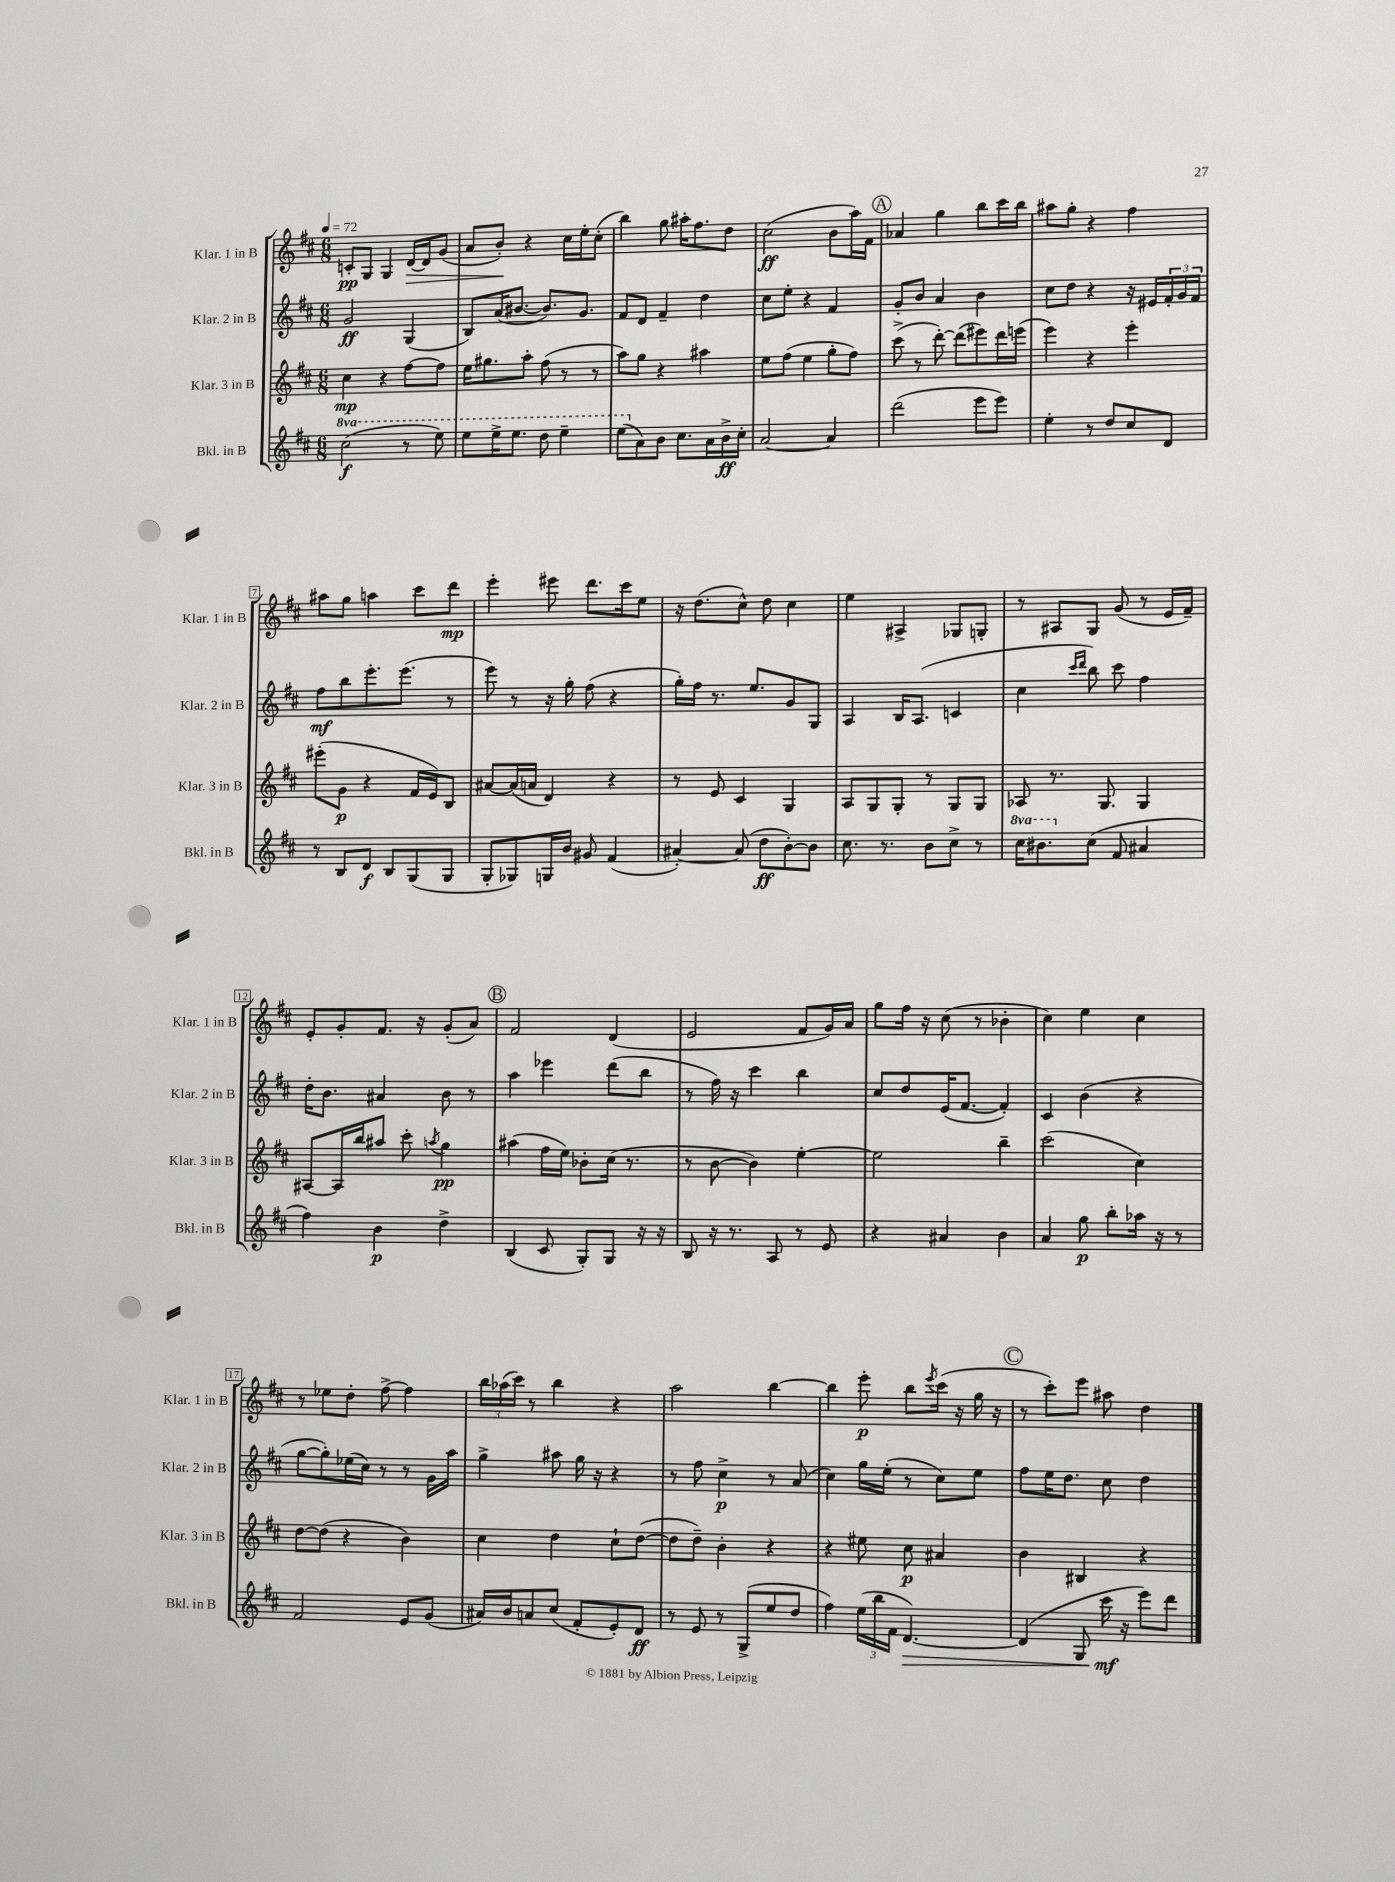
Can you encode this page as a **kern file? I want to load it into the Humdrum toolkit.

**kern	**kern	**kern	**kern
*staff4	*staff3	*staff2	*staff1
*clefG2	*clefG2	*clefG2	*clefG2
*k[f#c#]	*k[f#c#]	*k[f#c#]	*k[f#c#]
*M6/8	*M6/8	*M6/8	*M6/8
*MM72	*MM72	*MM72	*MM72
(2ccc#\	4cc#\	2g/	8c'/L
.	.	.	8G/J
.	4r	.	4G/
8r	[8ff#\L	(4G/	[16d/LL
.	.	.	16d/]J
8eee\)	8ff#\]J	.	(8g/J
=	=	=	=
8eee\L	16ee\LK	8B/L)	8a/L
.	8.gg#\	.	.
16eee^\K	.	(16a/K	8b'/J)
8.eee\J	.	[8.b#/J	.
.	8aa'\J	.	4r
8ddd\	(8ff#\	8.b#/]L)	.
4eee~\	8r	.	16cc#\LL
.	.	8.g/J	16ee'\J
.	8r	.	(8cc#'\J
=	=	=	=
(8eee\L	8aa\L)	8f#/L	4bb\)
8a\)	8gg\J	8d/J	.
8b\J	4r	4f#~/	8gg\
8.cc#\L	.	.	16aa#'\LK
.	.	.	8.ff#\
.	4aa#\	4dd\	.
16a\L	.	.	.
16b^\	.	.	8dd\J
16cc#'\JJ	.	.	.
=	=	=	=
[2a/	8ee\L	8cc#\L	(2cc#\
.	(8ff#\J	8ee'\J	.
.	4ee\	4r	.
4a/]	8gg'\L	4f#/	8b\L
.	8ff#\J)	.	16aa\L)
.	.	.	16f#\JJ
=	=	=	=
(2ddd\	(8ccc#^\	8g'/L	4a-/
.	8r	8b/J	.
.	[8ddd'\)	4a/	4gg\
.	(8ddd\]L	.	.
8eee\L	8eee#\)	4b\	8bb\L
8eee\J)	16ddd\L	.	16ccc#\L
.	(16eee\JJ	.	16bb\JJ
=	=	=	=
4ee'\	4eee\)	8cc#\L	8aa#\L
.	.	8dd\J	8gg'\J
8r	4r	4r	4r
8dd/L	.	.	.
8cc#/	4eee'\	16r	4ff#\
.	.	16e#/LL	.
8d/J	.	24f#'/	.
.	.	24g/	.
.	.	24f#/JJ	.
=	=	=	=
8r	(8eee#'\L	8ff#\L	8aa#\L
8B/L	8g\J	8bb\	8gg\J
8d/J	4r	8.eee'\	4aa\
8B/L	.	.	.
.	.	(8.eee\J	.
(8G/	16f#/LL	.	8ccc#\L
.	16e/J)	.	.
8G/J	8B/J	8r	8ddd\J
=	=	=	=
8G'/L	[8a#/L	8eee\)	4eee'\
8G-/)	(16a#/]L	8r	.
.	16a/JJ	.	.
16G/L	4d/)	16r	8eee#\
16b/JJ	.	16gg'\	.
8g#/	.	(8ff#\	8.ddd\L
(4f#/	4r	4r	.
.	.	.	16ccc#\k
.	.	.	8ee\J
=	=	=	=
[4a#'/)	8r	16gg'\LL)	16r
.	.	16ff#\JJ	(8.dd\L
.	8e/	8.r	.
(8a#/]	4c#/	.	8cc#^^\J)
.	.	8.ee/L	.
8dd\L	.	.	8dd\
[8b'\)	4G/	8g/	4cc#\
8b\]J	.	8G/J	.
=	=	=	=
8.cc#\	8A/L	4A/	4ee\
.	8G/	.	.
8.r	.	.	.
.	8G'/J	16B/LK	4A#^/
.	.	(8.A/J	.
8b\L	8r	.	.
8cc#^\J	8G/L	4c/	8G-/L
8r	8G/J	.	8G'/J
=	=	=	=
16ccc#\LK	8A-/	4cc#\	8r
8.bb#\	.	.	.
.	8.r	.	8A#/L
.	.	16qqccc#/LL	.
.	.	16qqddd/JJ	.
(8cc#\J	.	8bb\)	8G/J
.	8.G/	.	.
8f#/	.	8ccc#\	(8g/
4a#/	4G/	4ff#\	8r
.	.	.	16e/LL
.	.	.	16f#~/JJ)
=	=	=	=
4ff#\)	[8A#/L	16dd'\LK	8e'/L
.	.	8.b\J	.
.	16A#/]L	.	8g'/
.	16bb/J	.	.
4b\	8aa#/J	4a#/	8.f#/J
.	8ccc#'\	.	.
.	.	.	16r
.	8qaa/	.	.
4dd^\	4gg\	8b\	(8g'/L
.	.	8r	8a/J)
=	=	=	=
(4B/	(4aa#\	4aa\	2f#/
8c#/	16ff#\LL	4eee-\	.
.	16ee\JJ)	.	.
8G'/L)	8b-'\L	.	.
8G/J	(16cc#\Jk	(8ddd\L	(4d/
.	8.r	.	.
16r	.	8bb\J	.
16r	.	.	.
=	=	=	=
8B/	8r	8r	2e/
16r	[8b\	16ff#\)	.
8.r	.	16r	.
.	4b\])	4ccc#\	.
8A/	.	.	.
8r	[4ee'\	4bb\	8f#/L
8e/	.	.	16g/L)
.	.	.	16a/JJ
=	=	=	=
4r	2ee\]	8cc#/L	8gg\L
.	.	8dd/	16ff#\Jk
.	.	.	16r
4a#/	.	(16e/K	(8cc#\
.	.	[8.f#/J	.
.	.	.	8r
4b\	4bb~\	4f#'/])	4b-'\
=	=	=	=
4a/	(2ccc#\	4c#/	4cc#\)
8gg\	.	(4b\	4ee\
8bb'\L	.	.	.
16aa-\Jk	4cc#\)	4r	4cc#\
16r	.	.	.
8r	.	.	.
=	=	=	=
2f#/	[8dd\L	[8gg\L	8r
.	(8dd\]J	8gg'\])	8ee-\L
.	4r	(16ee-\L	8dd'\J
.	.	16cc#\JJ)	.
.	.	8r	[8ff#^\
8e/L	4b\)	8r	4ff#\]
(8g/J	.	16g\LL	.
.	.	16aa\JJ	.
=	=	=	=
16a#/LL)	4cc#\	4gg^\	24bb\LL
.	.	.	(24aa-\
16b/J	.	.	.
.	.	.	24ccc#\JJ)
8a/	.	.	8r
(8cc#/J	4dd\	8aa#\	4bb\
8f#'/L	.	16gg\	.
.	.	16r	.
8e'/)	8cc#`\L	4r	4r
8d/J	([8dd\J	.	.
=	=	=	=
8r	8dd\]L	8r	2aa\
8e/	8dd~\J)	8ff#\	.
8r	4b'\	4cc#^\	.
(8G^/L	.	.	.
8ee/	4r	8r	[4bb\
8dd/J	.	(8a/	.
=	=	=	=
4ff#\)	4r	4cc#\)	4bb\]
(24ee\LL	8ee#\	16gg\LL	8eee'\
24bb\	.	.	.
.	.	(16ee'\JJ	.
24f#\JJ	.	.	.
[4.d/)	8cc#\	8r	8bb\L
.	.	.	8qeee/
.	4a#/	8cc#\L)	(16ccc#\Jk
.	.	.	16r
.	.	8ee\J	16gg\
.	.	.	16r
=	=	=	=
(4d/]	4b\	8ff#\L	8r
.	.	16ee\K	8ccc#'\L)
.	.	8.dd\J	.
8G/	4B#/	.	8eee\J
16ccc#\	.	8cc#\	8aa#\
16r	.	.	.
8eee\L)	4r	4dd\	4dd\
8ddd\J	.	.	.
==	==	==	==
*-	*-	*-	*-
